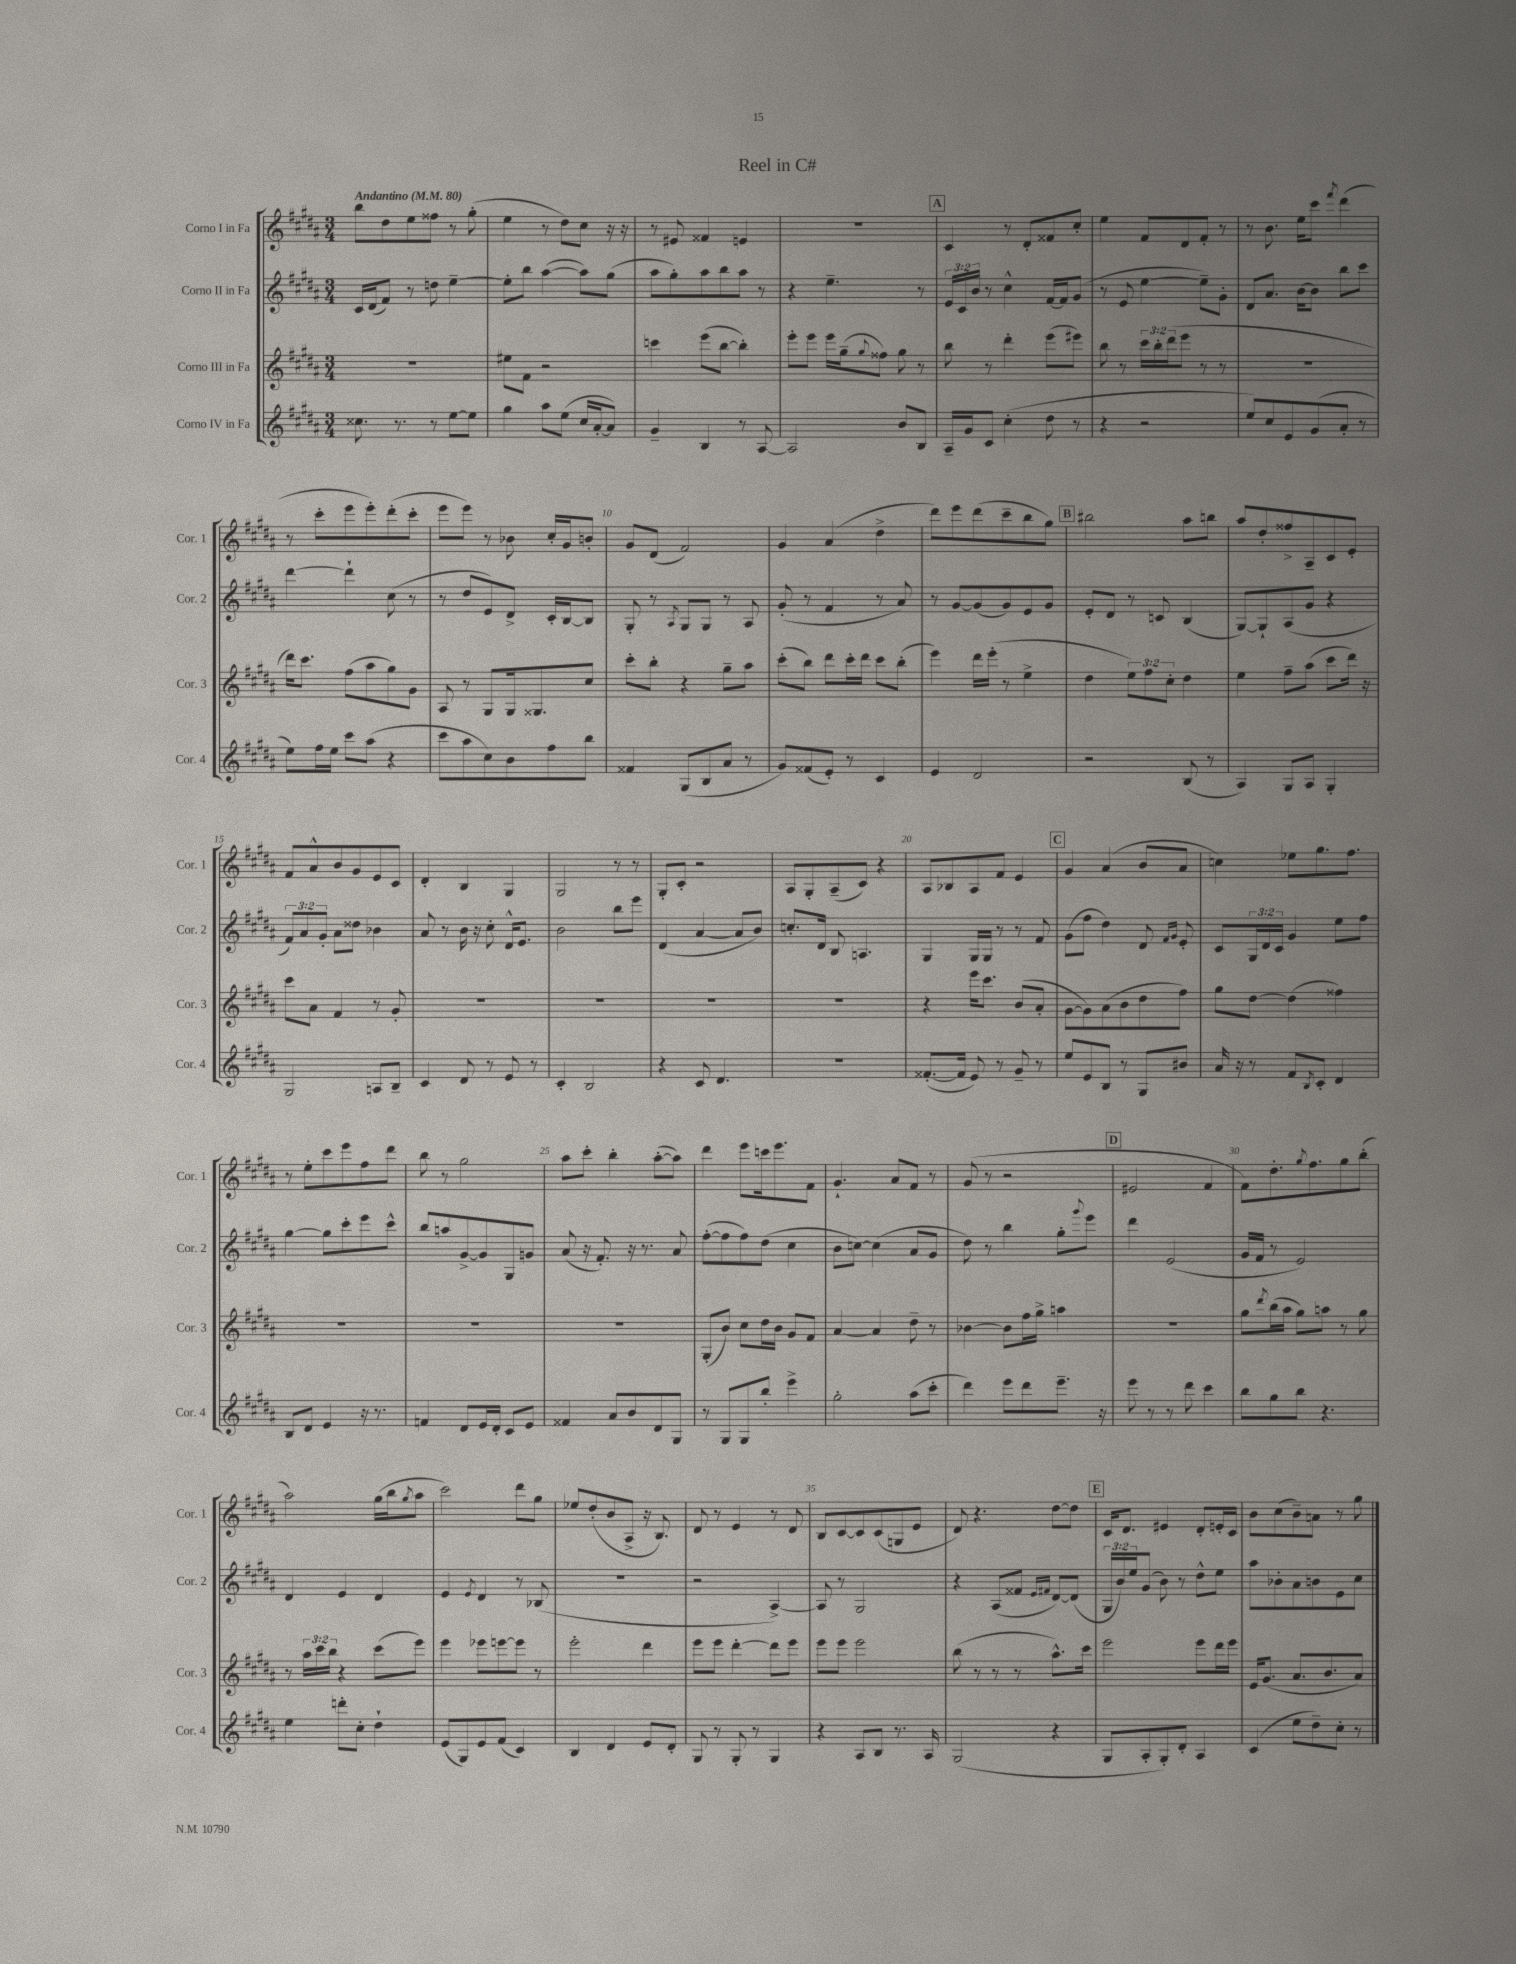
\header { title = "Reel in C#" }
<<
\new StaffGroup <<
\new Staff = "s0" \with { instrumentName = "Corno I in Fa" shortInstrumentName = "Cor. 1" } {
    \clef treble \key b \major \numericTimeSignature \time 3/4 \tempo "Andantino" 4 = 80
    b''8 dis''8 e''8 fisis''8 r8 gis''8-.( |
    e''4 r8 dis''8) cis''8 r16 r16 |
    r8 eis'8 fisis'4 e'4 |
    R2. |
    \mark \markup { \box "A" } cis'4 r8 dis'8-. fisis'8 cis''8-. |
    e''4 fis'8 dis'8 fis'8-. r8 |
    r8 b'8. e''16 cis'''8 \acciaccatura { fis'''8 } dis'''4( |
    r8 cis'''8-. e'''8 e'''8-.) dis'''8-.( cis'''8-. |
    e'''8 e'''8) r8 bes'8 cis''16-. gis'16 b'8-. |
    gis'8 dis'8( fis'2) |
    gis'4 ais'4( dis''4-> |
    dis'''8) e'''8 dis'''8( cis'''8-- b''8 gis''8) |
    \mark \markup { \box "B" } bis''2 ais''8 b''8 |
    ais''8 dis''8-. fisis''8-> ais8-- cis'8 e'8-. |
    fis'8 ais'8-^ b'8 gis'8 e'8 cis'8 |
    dis'4-. b4 gis4 |
    gis2 r8 r8 |
    gis8-. cis'8-. r2 |
    ais8 gis8-. ais8--( cis'8) r4 |
    ais8 bes8 ais8 fis'8 e'4 |
    \mark \markup { \box "C" } gis'4 ais'4( b'8 ais'8 |
    c''4) ees''8 gis''8. fis''8. |
    r8 e''8-. cis'''8 e'''8 fis''8 dis'''8 |
    b''8 r8 gis''2 |
    ais''8 cis'''8-. b''4-. ais''8~-.( ais''8) |
    dis'''4 e'''8 c'''16 e'''8. fis'8 |
    gis'4.-! ais'8 fis'8 r8 |
    gis'8( r8 r2 |
    \mark \markup { \box "D" } eis'2 fis'4 |
    fis'8) dis''8.-. \acciaccatura { gis''8 } fis''8. gis''8 b''8-.( |
    ais''2) gis''16( b''16 \acciaccatura { gis''8 } ais''8 |
    cis'''2) dis'''8 gis''8 |
    ees''8 dis''8-.( b'8 ais8-> r16 b8.) |
    dis'8 r8 e'4 r8 dis'8 |
    b8 cis'8~ cis'8 cis'8( g8 e'8 |
    dis'8) r4. dis''8~ dis''8 |
    \mark \markup { \box "E" } cis'16 dis'8. eis'4 dis'8-. e'16-. cis'16 |
    b'8 cis''8( b'8--) a'8 r8 gis''8 \bar "|." |
}
\new Staff = "s1" \with { instrumentName = "Corno II in Fa" shortInstrumentName = "Cor. 2" } {
    \clef treble \key b \major \numericTimeSignature \time 3/4 \override Staff.TupletNumber.text = #tuplet-number::calc-fraction-text
    cis'16 dis'16( fis'8) r8 d''8 e''4~-- |
    e''8-. b''8 ais''4~( ais''8) gis''8( |
    ais''8 gis''8-.) ais''8 b''8 ais''8 r8 |
    r4 e''4.-- r8 |
    \mark \markup { \box "A" } \tuplet 3/2 { e'16 cis'16 b'16 } r8 cis''4-^ fis'16~ fis'16 gis'8( |
    r8 e'8 e''4~ e''8--) gis'8-. |
    dis'8 ais'8. b'16~ b'8 b''8 cis'''8 |
    dis'''4~ dis'''4-! cis''8( r8 |
    r8 dis''8 e'8) dis'8-> cis'16-. b16~ b8 |
    gis8-. r8 \acciaccatura { ais8 } gis8 gis8 r8 ais8 |
    gis'8-.( r8 fis'4 r8 ais'8) |
    r8 gis'8~ gis'8( gis'8) e'8 gis'8 |
    \mark \markup { \box "B" } e'8-. dis'8 r8 c'8 b4( |
    gis8~) gis8-! ais8( gis'8 r4 |
    \tuplet 3/2 { fis'8) ais'8 gis'8-. } ais'8 disis''8 bes'4 |
    ais'8 r8 b'16 r16 cis''8-. dis'16-^ e'8. |
    b'2 b''8 e'''8 |
    dis'4( ais'4~ ais'8 b'8) |
    c''8.-. dis'16 b8 a4. |
    gis4 gis16 gis16 r8 r8 fis'8 |
    \mark \markup { \box "C" } gis'8( fis''8 dis''4) dis'8 \grace { fis'16 gis'16 } e'8-. |
    cis'8 \tuplet 3/2 { gis16 dis'16 cis'16 } gis'4 e''8 fis''8 |
    gis''4~ gis''8 cis'''8-. e'''8 cis'''8-^ |
    b''8 a''8 gis'8~-> gis'8 gis8 g'8 |
    ais'8( r16 fis'8.-.) r16 r8. ais'8 |
    fis''8~-.( fis''8 fis''8) dis''8( cis''4 |
    b'8 c''8~) c''4( ais'8 gis'8 |
    dis''8) r8 b''4 gis''8-. \appoggiatura { gis'''8 } e'''8 |
    \mark \markup { \box "D" } dis'''4 e'2( |
    gis'16 fis'16 r8 e'2) |
    dis'4 e'4 dis'4 |
    e'4 \acciaccatura { e'8 } dis'4 r8 bes8( |
    R2. |
    r2 ais4~->) |
    ais8 r8 gis2 |
    r4 ais8( fisis'8 \grace { e'16 fis'16 } dis'8~) dis'8( |
    \mark \markup { \box "E" } \tuplet 3/2 { gis16 b'16) e''16 } gis'8( b'8) r8 dis''8-^ e''8 |
    ais''8 bes'8-. ais'8 b'8 e'8 cis''8 \bar "|." |
}
\new Staff = "s2" \with { instrumentName = "Corno III in Fa" shortInstrumentName = "Cor. 3" } {
    \clef treble \key b \major \numericTimeSignature \time 3/4 \override Staff.TupletNumber.text = #tuplet-number::calc-fraction-text
    R2. |
    eis''8 fis'8 r2 |
    c'''4 e'''8( b''8~ b''4-.) |
    e'''8-. e'''8 e'''16 gis''16--( \appoggiatura { gis''8 } fisis''8) gis''8 r8 |
    \mark \markup { \box "A" } b''8 r8 dis'''4-. e'''8( eis'''8) |
    b''8 r8 \tuplet 3/2 { cis'''16 b''16-. dis'''16( } e'''8 r8 r8 |
    R2. |
    dis'''16) cis'''8. fis''8( ais''8 gis''8) gis'8 |
    ais8 r8 gis8 gis16 gisis8. cis''8 |
    cis'''8-. b''8-. r4 gis''8-- ais''8 |
    cis'''8-.( b''8) dis'''8 cis'''16-. dis'''16 cis'''8 b''8-.( |
    e'''4) dis'''16 e'''16-.( r8 e''4-> |
    \mark \markup { \box "B" } dis''4 \tuplet 3/2 { e''8) fis''8 cis''8-. } dis''4 |
    e''4 fis''8-- ais''8( cis'''8 dis'''16) r16 |
    cis'''8 ais'8 fis'4 r8 gis'8-. |
    R2. |
    R2. |
    R2. |
    R2. |
    r4 e'''16 cis'''8. b'8( ais'8-. |
    \mark \markup { \box "C" } gis'8~ gis'8) ais'8( b'8 dis''8 fis''8) |
    gis''8 dis''8~ dis''4( fisis''4) |
    R2. |
    R2. |
    R2. |
    gis8-.( b'8) cis''8 dis''16 b'16 gis'8 fis'8 |
    ais'4~ ais'4 dis''8-- r8 |
    bes'4~ bes'8 fis''16 gis''16-> a''4 |
    \mark \markup { \box "D" } R2. |
    gis''8 \acciaccatura { dis'''8 } b''16( ais''16 gis''8) a''8 r8 gis''8 |
    r8 \tuplet 3/2 { ais''16 cis'''16 b''16 } r4 cis'''8( e'''8) |
    e'''4 ees'''8 e'''8~ e'''8 r8 |
    e'''2-. dis'''4 |
    e'''8 e'''8 dis'''4~-. dis'''8 e'''8 |
    e'''8 e'''8 e'''2 |
    b''8( r8 r8 r8 ais''8.-^) cis'''16 |
    \mark \markup { \box "E" } e'''2 e'''8 dis'''16 e'''16 |
    e'16 gis'8.( ais'8. b'8. ais'8) \bar "|." |
}
\new Staff = "s3" \with { instrumentName = "Corno IV in Fa" shortInstrumentName = "Cor. 4" } {
    \clef treble \key b \major \numericTimeSignature \time 3/4
    cisis''8. r8. r8 e''8~ e''8 |
    gis''4 ais''8 e''8( cis''16 ais'16~-. ais'8) |
    gis'4-- b4 r8 ais8~ |
    ais2 b'8 b8 |
    \mark \markup { \box "A" } ais16-- gis'16 cis'8 cis''4-.( dis''8 r8 |
    r4 r2 |
    e''8) cis''8 e'8 gis'8( ais'8-. r8 |
    e''8) fis''16 e''16 cis'''8 ais''8( r4 |
    cis'''8 ais''8 cis''8) b'8 fis''8 b''8 |
    fisis'4 gis8( b8 ais'8 r8 |
    gis'8) fisis'8( e'8-.) r8 cis'4 |
    e'4 dis'2 |
    \mark \markup { \box "B" } r2 b8( r8 |
    ais4) gis8 ais8 gis4-. |
    gis2 a8 b8-- |
    cis'4 dis'8 r8 e'8 r8 |
    cis'4-. b2 |
    r4 cis'8 dis'4. |
    R2. |
    fisis'8.~-.( fisis'16 e'8) r8 gis'8-- r8 |
    \mark \markup { \box "C" } e''8 e'8 b8 r8 gis8 bis'8 |
    ais'16 r16 r8 fis'8 \acciaccatura { b8 } cis'8-. dis'4 |
    b8 dis'8 e'4 r16 r8. |
    f'4 dis'8 e'16 dis'16-. cis'8 e'8 |
    fisis'4 ais'8 b'8 dis'8 gis8 |
    r8 gis8 gis8 b''8-. e'''4-> |
    gis''2-. ais''8( cis'''8-. |
    dis'''4) e'''8 dis'''8 e'''8.-- r16 |
    \mark \markup { \box "D" } e'''8 r8 r8 dis'''8 cis'''4 |
    b''8 gis''8 b''8 r4. |
    e''4 d'''8-. cis''8-. dis''4-! |
    e'8( gis8) e'8 fis'8( cis'4) |
    b4 dis'4 e'8 dis'8-. |
    gis8 r8 gis8-. r8 gis4 |
    r4 ais8 b8 r8. ais16 |
    gis2( r4 |
    \mark \markup { \box "E" } gis8 ais8-. gis8-.) dis'8-. ais4 |
    cis'4( e''8 dis''8--) cis''8-. r8 \bar "|." |
}
>>
>>
\layout { \context { \Score \override BarNumber.break-visibility = ##(#f #t #t) barNumberVisibility = #(every-nth-bar-number-visible 5) } }
